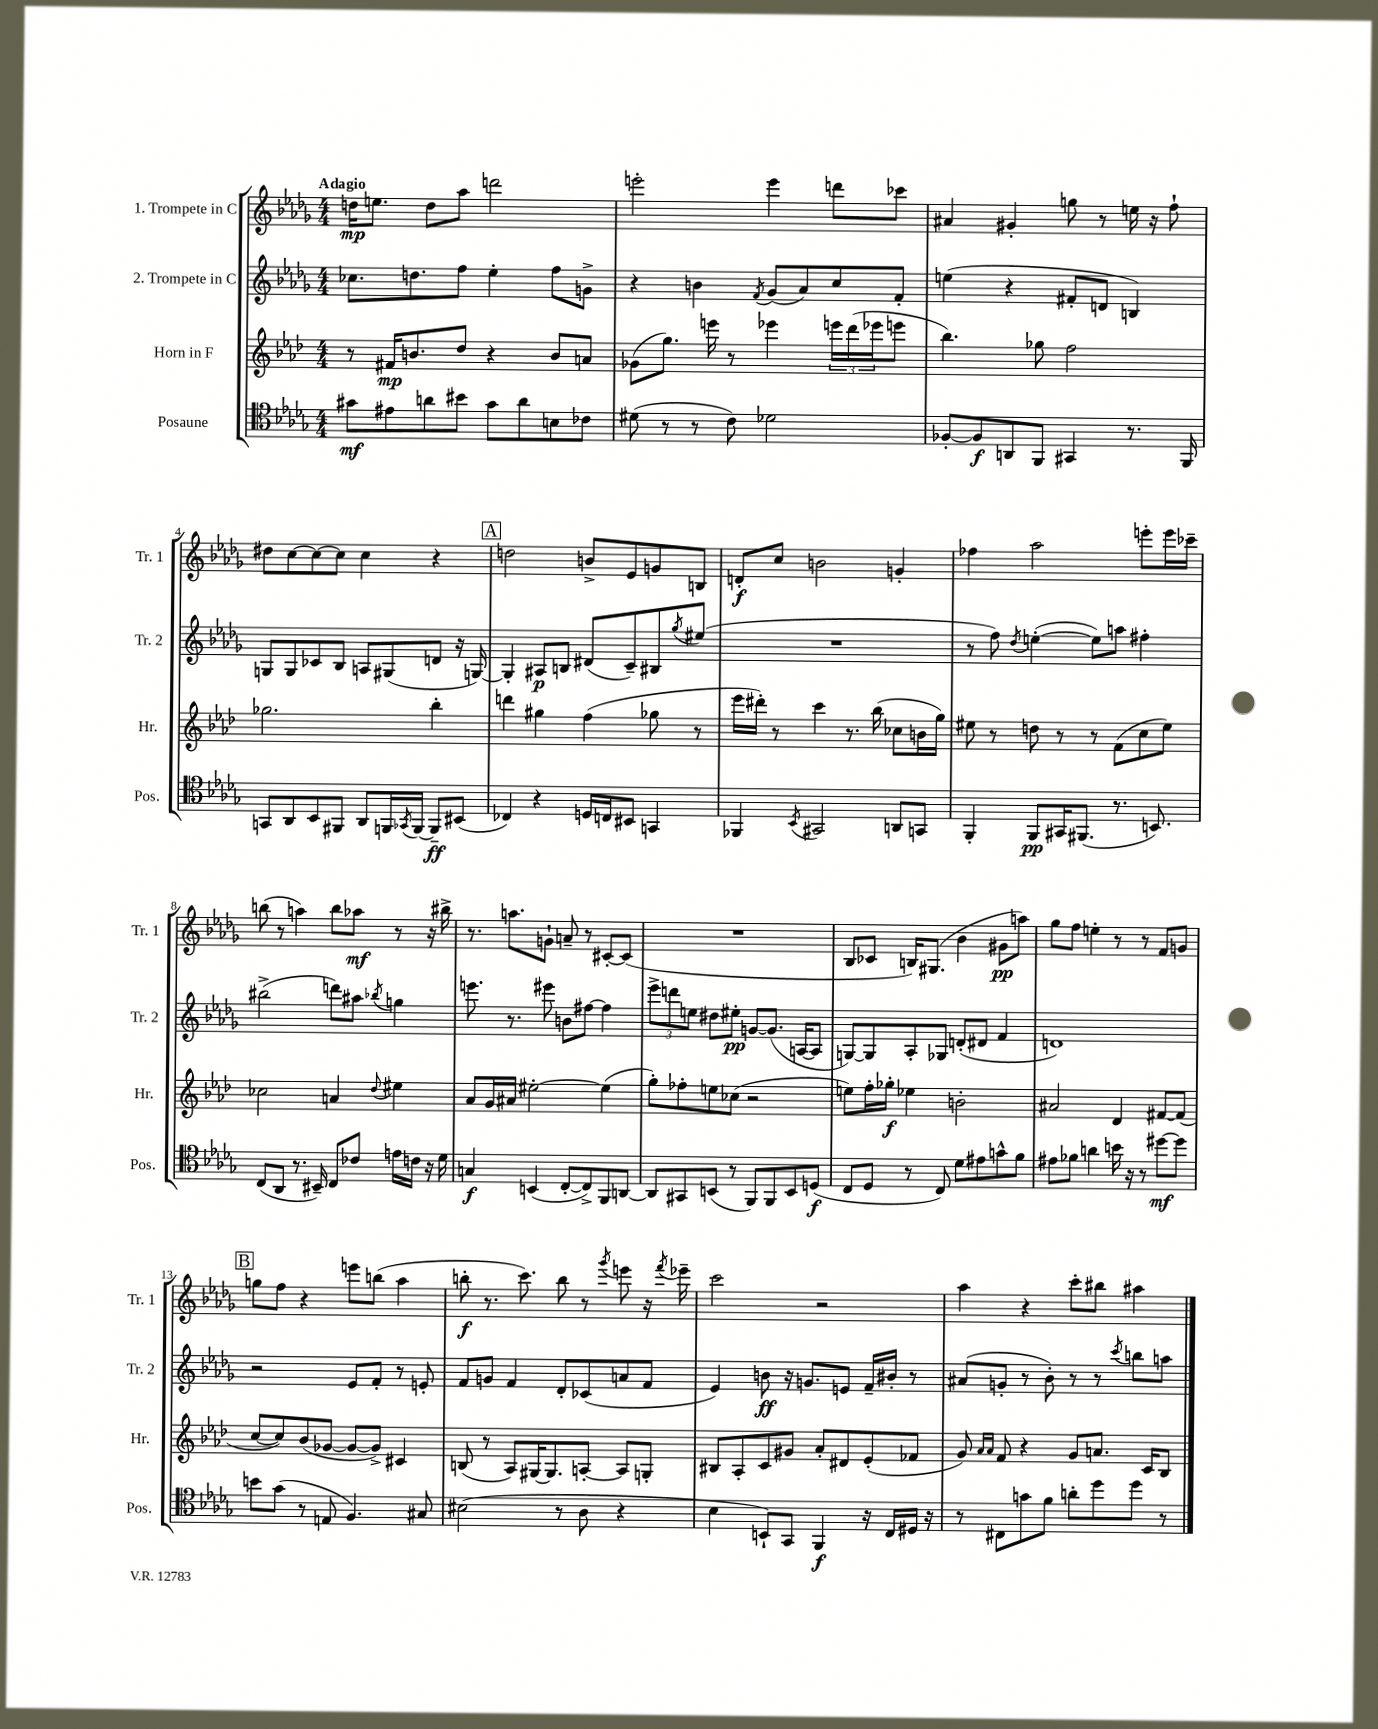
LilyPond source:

<<
\new StaffGroup <<
\new Staff = "s0" \with { instrumentName = "1. Trompete in C" shortInstrumentName = "Tr. 1" } {
    \clef treble \key des \major \numericTimeSignature \time 4/4 \tempo "Adagio"
    d''16\mp e''8. d''8 aes''8 d'''2 |
    e'''2-. e'''4 d'''8 ces'''8 |
    ais'4 gis'4-. g''8 r8 e''16 r16 f''8-! |
    dis''8 c''8~ c''8~ c''8 c''4 r4 |
    \mark \markup { \box "A" } d''2 b'8-> ees'8 g'8 b8 |
    d'8-.\f c''8 b'2 g'4-. |
    fes''4 aes''2 e'''8-. e'''16 ces'''16-- |
    b''8( r8 a''4) b''8 aes''8\mf r8 r16 bis''16-> |
    r8. a''8. g'8-! a'8-- r8 cis'8~-. cis'8( |
    R1 |
    bes8 ces'8 b16) gis8.( bes'4 gis'8\pp a''8) |
    ges''8 f''8 e''4-. r8 r8 f'8 g'8 |
    \mark \markup { \box "B" } g''8 f''8 r4 e'''8 b''8( aes''4 |
    b''8-.\f r8. c'''8.) b''8 r8 \acciaccatura { ges'''8 } e'''8 r16 \acciaccatura { f'''8 } ees'''16-- |
    c'''2 r2 |
    aes''4 r4 c'''8-. bis''8 ais''4 \bar "|." |
}
\new Staff = "s1" \with { instrumentName = "2. Trompete in C" shortInstrumentName = "Tr. 2" } {
    \clef treble \key des \major \numericTimeSignature \time 4/4
    ces''8. d''8. f''8 ees''4-. f''8 g'8-> |
    r4 b'4 \acciaccatura { f'8 } ges'8( aes'8) c''8 f'8-. |
    e''4( r4 fis'8-. d'8 b4) |
    g8 g8 ces'8 bes8 a8 gis8( d'8 r16 g16~) |
    \mark \markup { \box "A" } g4-. ais8\p b8 dis'8( c'8--) bis8 \acciaccatura { ges''8 } eis''8( |
    R1 |
    r8 f''8) \acciaccatura { des''8 } e''4~-.( e''8) a''8 fis''4-. |
    bis''2->( d'''8) ais''8 \acciaccatura { bes''8 } g''4 |
    e'''8. r8. eis'''8 b'8 fis''8~ fis''4 |
    \tuplet 3/2 { ees'''8-> d'''8 e''8 } dis''8 eis''8-.\pp g'8~ g'8.( a16~ a8 |
    g8~) g8 aes8-. ges8 d'8-.( dis'8 f'4 |
    d'1) |
    \mark \markup { \box "B" } r2 ees'8 f'8-. r8 e'8-. |
    f'8 g'8 f'4 des'8-. ces'8( a'8 f'8 |
    ees'4) b'8\ff r16 g'8. e'8 f'16-- bis'16-. r8 |
    ais'8( g'8-. r8 bes'8-.) r8 r8 \acciaccatura { c'''8 } b''8 a''8 \bar "|." |
}
\new Staff = "s2" \with { instrumentName = "Horn in F" shortInstrumentName = "Hr." } {
    \clef treble \key aes \major \numericTimeSignature \time 4/4
    r8 fis'16\mp b'8. des''8 r4 b'8 a'8 |
    ges'8( g''8.) e'''16 r8 ees'''4 \tuplet 3/2 { e'''16 des'''16( ees'''16 } e'''8 |
    bes''4.) ges''8 f''2 |
    ges''2. bes''4-. |
    \mark \markup { \box "A" } d'''4 gis''4 f''4( ges''8 r8 |
    ees'''16 dis'''16-.) r8 c'''4 r8. bes''16( ces''8 b'16 g''16) |
    eis''8 r8 d''8 r8 r8 f'8( c''8 eis''8) |
    ces''2 a'4 \appoggiatura { des''8 } eis''4 |
    aes'8 g'16 ais'16 eis''2~-. eis''4( |
    g''8-.) fes''8-. e''8 ces''8( r2 |
    e''8) f''16-. ges''16-.\f ees''4 b'2-. |
    ais'2 des'4 fis'8~ fis'8( |
    \mark \markup { \box "B" } c''8~ c''8) bes'8( ges'8~ ges'8~ ges'8->) cis'4 |
    b8( r8 aes8) gis16~ gis8. a8~-. a8 g8-. |
    bis8 aes8-. c'8 gis'8 aes'8-. dis'8 ees'8-.( fes'8 |
    g'8) \grace { aes'16 aes'16 } f'8 r4 g'8 a'8. c'16 bes8 \bar "|." |
}
\new Staff = "s3" \with { instrumentName = "Posaune" shortInstrumentName = "Pos." } {
    \clef tenor \key des \major \numericTimeSignature \time 4/4
    gis'8\mf eis'8 a'8 bis'8 gis'8 a'8 b8 ces'8 |
    dis'8( r8 r8 c'8) des'2 |
    fes8~-. fes8\f a,8 f,8 gis,4 r8. f,16 |
    g,8 aes,8 bes,8 fis,8 aes,8 f,16 \acciaccatura { ges,8 } f,16~ f,8--\ff bis,8( |
    \mark \markup { \box "A" } ces4) r4 d16 c16 bis,8 g,4 |
    fes,4 \acciaccatura { bes,8 } gis,2 a,8 g,8 |
    f,4-. f,8\pp gis,16 fis,8.( r8. b,8.) |
    c8( aes,8 r8. bis,16--) c8 ces'8 e'16 c'16 r16 des'16 |
    g4\f b,4( c8~-. c8->) f,8 a,8~ |
    a,8 gis,8 b,8( r8 f,8) f,8 b,8 d8\f( |
    c8 des8 r8 c8) des'8 eis'8 g'8-^ f'8 |
    eis'8 fes'8 a'4 b'16 r16 r8 dis''8~\mf dis''8 |
    \mark \markup { \box "B" } b'8 ges'8( r8 e8 f4.) gis8 |
    bis2( r8 aes8 r4 |
    bes4 b,8-!) ges,8 f,4\f r16 c16 dis16 r16 |
    r8 cis8 g'8 f'8 a'8-. des''8 des''8 r8 \bar "|." |
}
>>
>>
